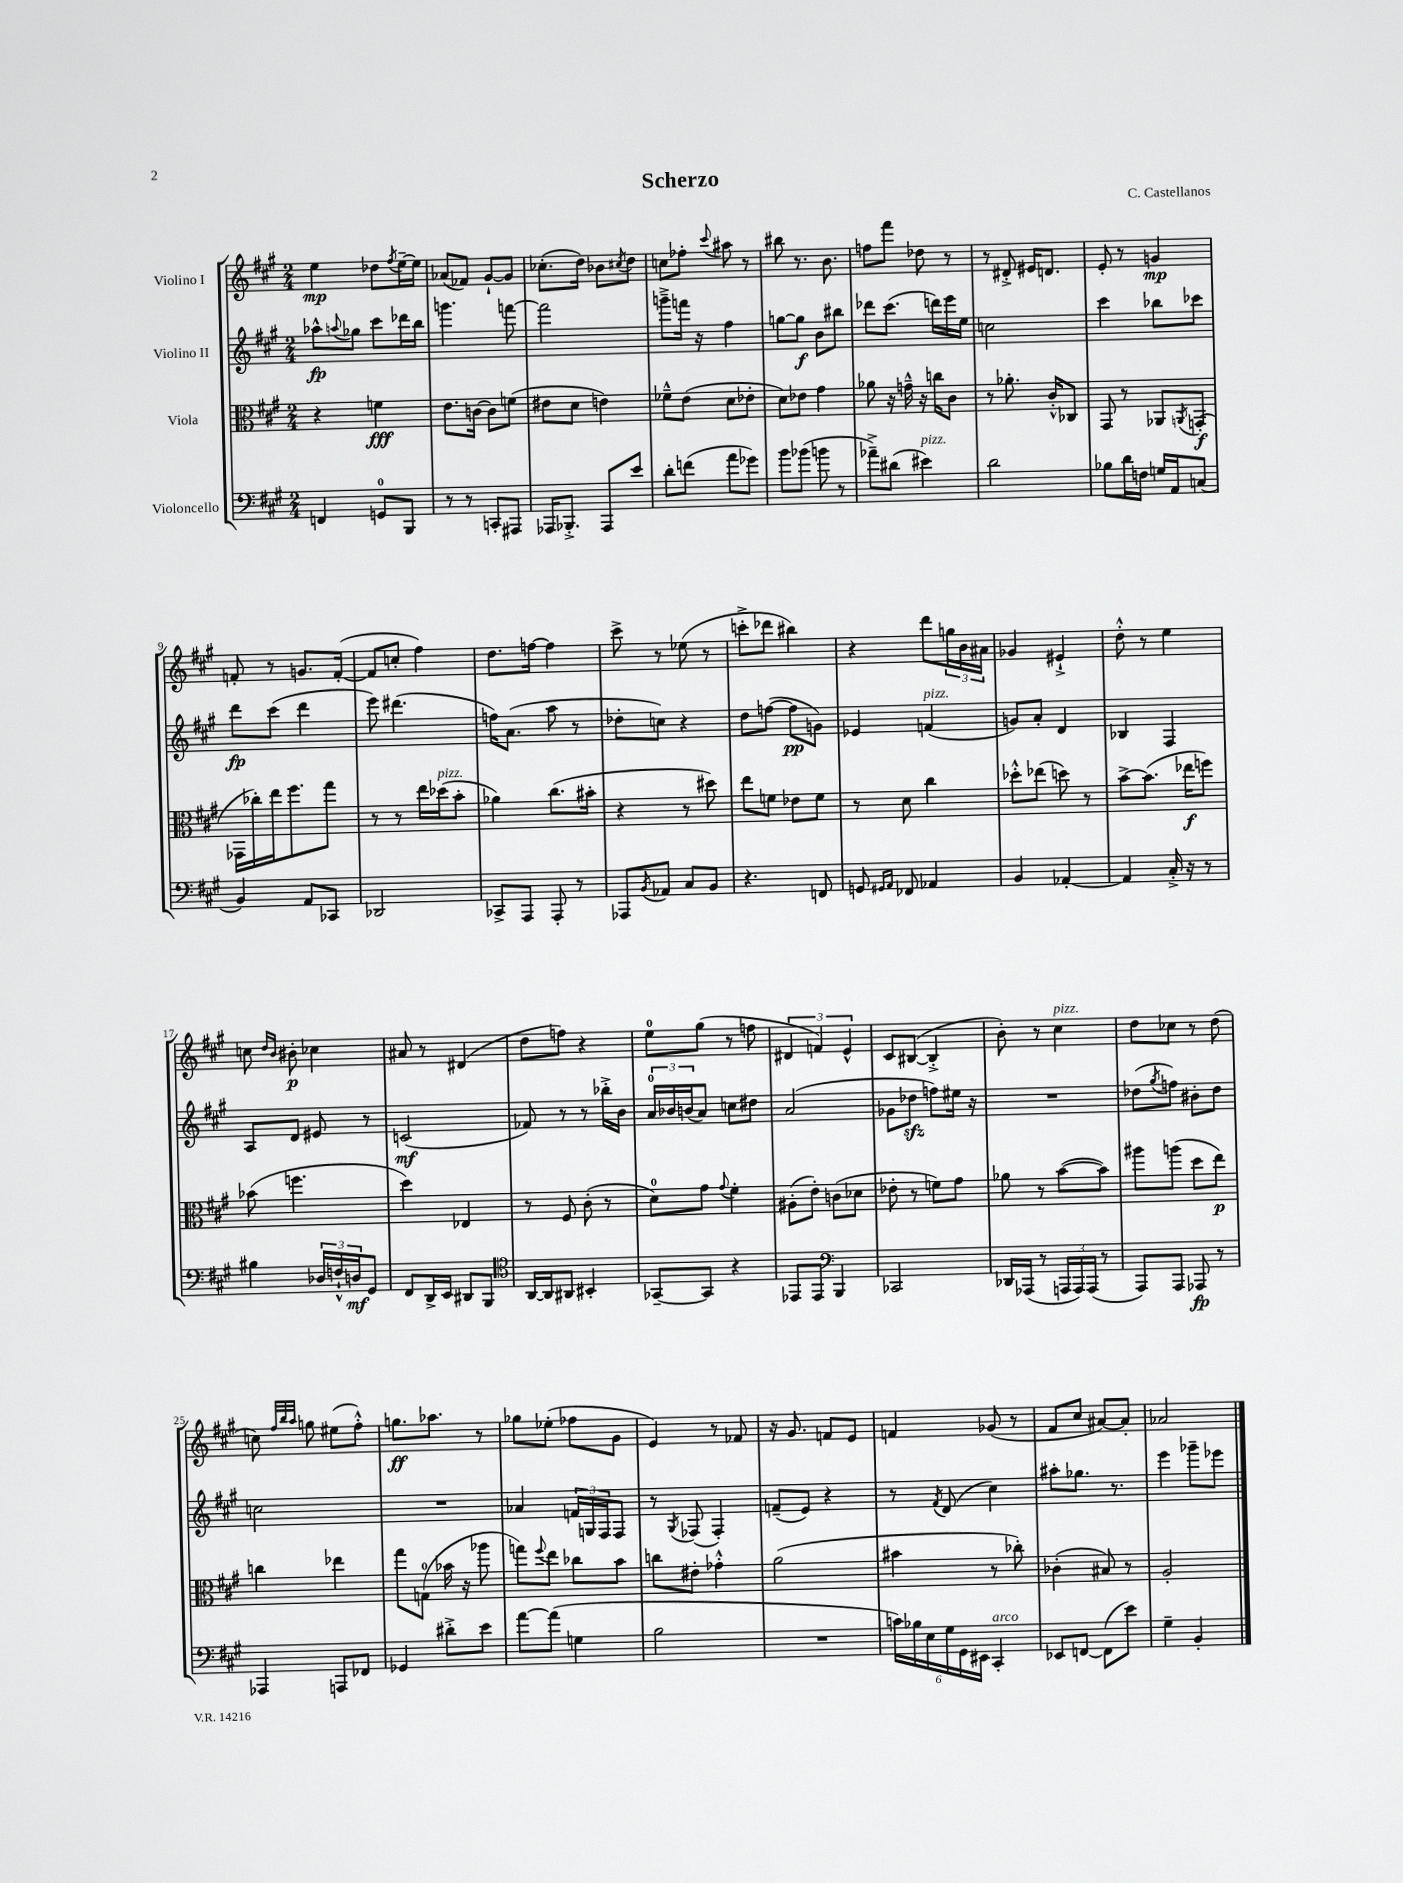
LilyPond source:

\header { title = "Scherzo" composer = "C. Castellanos" }
<<
\new StaffGroup <<
\new Staff = "s0" \with { instrumentName = "Violino I" } {
    \clef treble \key a \major \numericTimeSignature \time 2/4
    e''4\mp des''8 \acciaccatura { fis''8 } e''16~-- e''16 |
    aes'8( fes'8) gis'8~-! gis'8 |
    ces''8.-.( d''16) bes'8 \acciaccatura { cis''8 } d''8 |
    c''8 fes''8-. \appoggiatura { cis'''8 } ais''8 r8 |
    bis''8 r8. b'8. |
    f''8 fis'''8 des''8 r8 |
    r8 dis'8-.-> eis'16 d'8. |
    e'8-. r8 g'4\mp |
    f'8-. r8 g'8. f'16~-.( |
    f'8 c''8-. fis''4) |
    d''8. f''16~ f''4 |
    cis'''8-> r8 ees''8( r8 |
    c'''8-.-> des'''8 bis''4) |
    r4 d'''8 \tuplet 3/2 { g''16 b'16 ais'16 } |
    ges'4 eis'4-!-> |
    d''8-.-^ r8 e''4 |
    c''8 \grace { d''16 b'16 } bis'8-.\p ces''4 |
    ais'8 r8 dis'4( |
    d''8 f''8) r4 |
    e''8-0 gis''8( r8 f''8 |
    \tuplet 3/2 { dis'4 f'4) e'4-^ } |
    cis'8 bis8~( bis4-.-> |
    b'8-.) r8 cis''4^\markup { \italic "pizz." } |
    d''8 ces''8 r8 d''8( |
    c''8) \grace { fis''32 b''32 a''32 } g''8 eis''8( fis''8-.-^) |
    g''8.\ff aes''8. r8 |
    ges''8 ees''8-.( fes''8 gis'8 |
    e'4) r8 fes'8 |
    r16 gis'8. f'8 e'8 |
    f'4 ges'8( r8 |
    fis'8 cis''8 ais'8~) ais'8-. |
    aes'2 \bar "|." |
}
\new Staff = "s1" \with { instrumentName = "Violino II" } {
    \clef treble \key a \major \numericTimeSignature \time 2/4
    aes''8-^\fp \appoggiatura { a''8 } ges''8 cis'''8 des'''16 b''16 |
    g'''4. f'''8~ |
    f'''2 |
    g'''8---> f'''16 r16 fis''4 |
    g''8~ g''8\f b'8 bis''8 |
    des'''8 cis'''8.( d'''16) e'''16 e''16 |
    c''2 |
    cis'''4 bes''8 ces'''8 |
    d'''8\fp cis'''8( d'''4 |
    e'''8) dis'''4.( |
    f''16) a'8.( a''8 r8 |
    des''8-. c''8) r4 |
    d''8 f''8~( f''8\pp g'8) |
    ees'4 f'4^\markup { \italic "pizz." }( |
    g'8) a'8-. d'4 |
    bes4 fis4 |
    a8 d'8 eis'8 r8 |
    c'2\mf( |
    fes'8) r8 r8 bes''16-.-> b'16 |
    \tuplet 3/2 { a'16-0 bes'16 b'16( } a'8) c''8 dis''8 |
    a'2( |
    ges'8 des''8\sfz f''8) eis''16 r16 |
    R2 |
    des''8( \acciaccatura { gis''8 } f''8) bis'8-. des''8 |
    c''2 |
    R2 |
    aes'4 \tuplet 3/2 { f'16 g16 fis16 } fis8 |
    r8 \acciaccatura { gis8 } fes8( fes4-.) |
    f'8--( e'8) r4 |
    r8 \acciaccatura { fis'8 } d'8( cis''4) |
    ais''8-. ges''8. r8. |
    e'''4 ges'''8-- ees'''8 \bar "|." |
}
\new Staff = "s2" \with { instrumentName = "Viola" } {
    \clef alto \key a \major \numericTimeSignature \time 2/4
    r4 f'4\fff |
    e'8. c'16~ c'8 f'8( |
    eis'8 d'8 e'4) |
    fes'8---^ e'8( d'8 ees'8-. |
    d'8) ees'8 gis'4 |
    aes'8 r16 g'16---^ r16 c''16 cis'8 |
    r8 aes'8.-. cis'16-.-^ ces8 |
    gis,8 r8 aes,8 \acciaccatura { a,8 } g,8-.\f( |
    ges,16 ces''16-.) e''16 fis''8. gis''8 |
    r8 r8 e''16 des''16^\markup { \italic "pizz." }( b'8-. |
    aes'4) cis''8.( bis'16-. |
    r4 r8 dis''8) |
    e''8 f'8 ees'8 f'8 |
    r8 d'8 cis''4 |
    des''8-.-^ ees''8( d''8) r8 |
    b'8~-> b'8.( ees''16\f f''8) |
    bes'8( f''4. |
    d''4) ees4 |
    r8 fis8 cis'8-.( r8 |
    d'8-0) gis'8 \appoggiatura { gis'8 } fis'4-. |
    ais8-.( e'8-.) c'8( des'8 |
    ees'8-. r8 f'8) gis'8 |
    aes'8 r8 b'8~( b'8) |
    ais''8 a''8( d''8 e''8\p) |
    c''4 ees''4 |
    gis''8 g8-0( bes'16 r16 aes''8 |
    g''8) \appoggiatura { fis''8 } e''8 ces''8 b'8 |
    c''8 eis'8-. ges'4-.-^ |
    a'2( |
    bis'4 r8 ces''8-.) |
    ces'4-.( bis8) r8 |
    a2-. \bar "|." |
}
\new Staff = "s3" \with { instrumentName = "Violoncello" } {
    \clef bass \key a \major \numericTimeSignature \time 2/4
    f,4 g,8-0 b,,8 |
    r8 r8 c,8-. ais,,8 |
    aes,,16 bes,,8.-.-> aes,,8 e'8 |
    d'8-. f'8( a'8 ges'8) |
    b'8 bes'8( b'8 r8 |
    aes'8--->) dis'8( eis'4^\markup { \italic "pizz." }) |
    d'2 |
    bes8 d'16 f16 g16 a,16 c8( |
    b,4) a,8 ces,8 |
    des,2 |
    ces,8-> a,,8 a,,8-. r8 |
    aes,,8 \acciaccatura { b,8 } aes,8 cis8 b,8 |
    r4. f,8 |
    g,8 \grace { gis,16 a,16 } fes,8 aes,4 |
    b,4 aes,4~-. |
    aes,4 cis16-.-> r16 r8 |
    bis4 \tuplet 3/2 { des16 f16-!-^ d16\mf } gis,8 |
    fis,8 d,16-> e,16 dis,8 b,,8 |
    \clef tenor a,16~ a,16 ais,8 bis,4-. |
    ges,8~-- ges,8 r4 |
    ees,8 ees,8 \clef bass b,,4 |
    ces,2 |
    des,16 aes,,16( r8 \tuplet 3/2 { a,,16 a,,16) a,,16( } r8 |
    a,,8) a,,8 aes,,8\fp r8 |
    aes,,4 a,,8 fes,8 |
    ges,4 dis'8-.-> e'8 |
    a'8~ a'8( g4 |
    b2 |
    R2 |
    \tuplet 6/4 { c'16) bes16 e16 gis16 gis,16 eis,16 } cis,4-.^\markup { \italic "arco" } |
    ees,8 f,8~ f,8( e'8) |
    gis4-- b,4-. \bar "|." |
}
>>
>>
